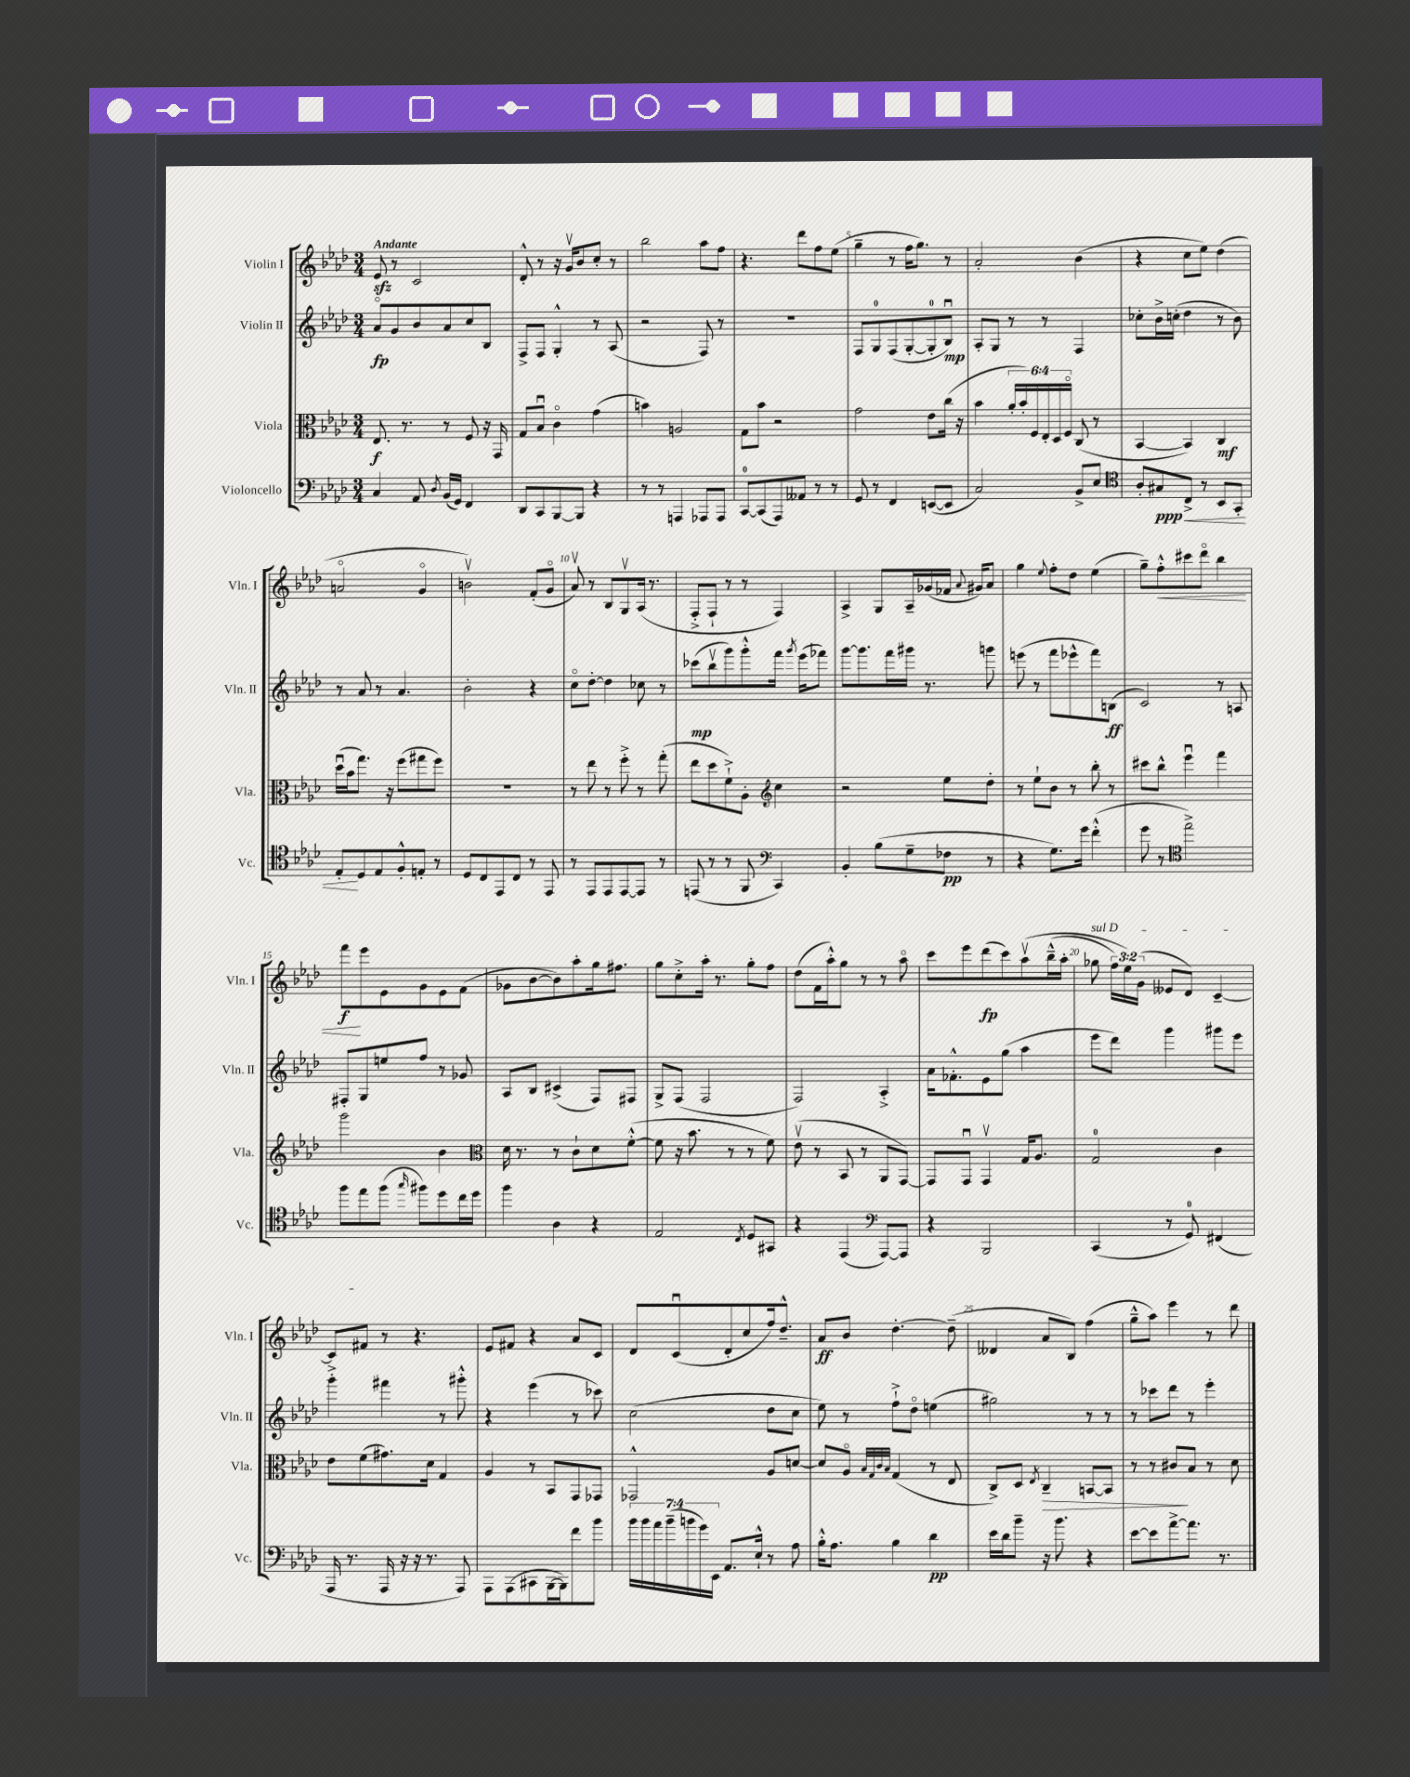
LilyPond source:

<<
\new StaffGroup <<
\new Staff = "s0" \with { instrumentName = "Violin I" shortInstrumentName = "Vln. I" } {
    \clef treble \key aes \major \numericTimeSignature \time 3/4 \override Staff.TupletNumber.text = #tuplet-number::calc-fraction-text \tempo "Andante"
    \autoBeamOff ees'8\sfz r8 c'2 |
    des'8-.-^ r8 r16 g'16[\upbow bes'8 c''8]-. r8 |
    bes''2 aes''8[ f''8] |
    r4. des'''8[ f''8 ees''8]( |
    g''4-- r8 f''16[ g''8.]) r8 |
    aes'2-. bes'4( |
    r4 c''8[ ees''8]) des''4( |
    a'2\flageolet g'4\flageolet |
    b'2\upbow) f'8[-.( g'8]\flageolet |
    aes'8\upbow) r8 bes8[ g8\upbow aes16]( r8. |
    f8[-.-> f8]-! r8 r8 f4) |
    aes4-> g8[ aes16-- ges'16( fes'16] \appoggiatura { aes'8 } gis'16[) aes'8] |
    g''4 \appoggiatura { ees''8 } f''8[-. des''8] ees''4( |
    g''8[--) f''8-.-^\< cis'''8 des'''8]\flageolet bes''4 |
    f'''8[\f\! ees'''8 ees'8 g'8 ees'8 f'8]( |
    ges'8[ bes'8~ bes'8) aes''8-. g''16 fis''8.] |
    g''8[ c''8-.-> aes''16]-. r8. g''8[-. f''8] |
    des''8[( f'16 aes''16-.-^) g''8] r8 r8 aes''8\flageolet |
    c'''8[ ees'''8 des'''8\fp( c'''8) aes''8\upbow\( bes''16---^( aes''16]-. |
    \once \override TextSpanner.bound-details.left.text = \markup { \italic "sul D" } ges''8\startTextSpan \tuplet 3/2 { f''16[) ees''16\) g'16]( } eeses'8[ des'8]) c'4~-- |
    c'8[ fis'8]\stopTextSpan r8 r4. |
    ees'8[ fis'8] r4 aes'8[ c'8] |
    des'8[ c'8\downbow( des'8-. c''8 f''16) des''8.]---^ |
    aes'8[\ff bes'8] des''4.~-. des''8--( |
    deses'4 aes'8[ bes8]) f''4( |
    g''8[---^ aes''8]) ees'''4 r8 des'''8 \bar "|." |
}
\new Staff = "s1" \with { instrumentName = "Violin II" shortInstrumentName = "Vln. II" } {
    \clef treble \key aes \major \numericTimeSignature \time 3/4
    \autoBeamOff aes'8[\flageolet\fp g'8 bes'8 aes'8 c''8 bes8] |
    f8[-> f8] g4-.-^ r8 aes8( |
    r2 f8) r8 |
    R2. |
    f8[ g8-0 f8( g8~-. g8-0-. bes8]\downbow\mp) |
    aes8[-. g8] r8 r8 f4 |
    ces''8[-. bes'16-> c''16]-.( des''4 r8 bes'8) |
    r8 aes'8 r8 aes'4. |
    bes'2-. r4 |
    c''8[\flageolet des''8]~-. des''4 ces''8 r8 |
    ces'''8[\mp( bes''8\upbow g'''8) g'''8-.-^ f'''16] \acciaccatura { g'''8 } ees'''16[( fes'''8]) |
    g'''8[~ g'''8. f'''16 gis'''16] r8. g'''8 |
    e'''8( r8 f'''8[ ees'''8-^ f'''8) b8]\ff( |
    c'2) r8 a8 |
    fis8[-. g8 e''8 f''8] r8 ges'8 |
    aes8[ bes8] cis'4->( f8[) fis8] |
    g8[-> f8]( f2 |
    f2) aes4-.-> |
    aes'16[ fes'8.-.-^ ees'8 g''8]( aes''4 |
    ees'''8[ des'''8]) g'''4 gis'''8[ ees'''8] |
    g'''4-.-> fis'''4 r8 gis'''8-.-^ |
    r4 ees'''4( r8 ces'''8) |
    c''2( des''8[ c''8] |
    ees''8) r8 f''8[-!-> des''8]\flageolet e''4( |
    gis''2) r8 r8 |
    r8 ces'''8[ des'''8] r8 ees'''4-. \bar "|." |
}
\new Staff = "s2" \with { instrumentName = "Viola" shortInstrumentName = "Vla." } {
    \clef alto \key aes \major \numericTimeSignature \time 3/4 \override Staff.TupletNumber.text = #tuplet-number::calc-fraction-text
    \autoBeamOff ees8.\f r8. r8 f8 r16 g,16 |
    g8[ bes8]\downbow c'4\flageolet g'4( |
    b'4) a2 |
    g8[ bes'8] r2 |
    g'2 ees'8[ c''16]( r16 |
    bes'4 \tuplet 6/4 { aes'16[-. bes'16-.) f16 ees16-. des16 f16]\flageolet } c8( r8 |
    bes,4~ bes,4) c4\mf |
    des''16[\downbow( bes'16 g''8.]) r16 f''8[( gis''8 f''8]) |
    R2. |
    r8 ees''8 r8 f''8-.-> r8 g''8-.( |
    ees''8[ des''8 f'8-!->) aes8]-. \clef treble c''4 |
    r2 ees''8[ des''8]-. |
    r8 ees''8[-! bes'8] r8 bes''8-. r8 |
    cis'''8[ bes''8]-^ ees'''4\downbow f'''4 |
    g'''2 bes'4 |
    \clef alto des'16 r8. r8 c'8[-! des'8 f'8]~-.-^( |
    f'8 r16 bes'8. r8 r8 f'8) |
    ees'8\upbow( r8 bes,8 r8 aes,8[ g,8]~) |
    g,8[ g,8]\downbow g,4\upbow g16[ aes8.] |
    g2-0 c'4 |
    ees'8[ f'8( gis'8.) des'16] g4 |
    aes4 r8 bes,8[ g,8 ges,8] |
    ges,2-^ aes8[ d'8]~ |
    d'8[ aes8]\flageolet \grace { bes32[ g32 c'32 bes32] } g4( r8 ees8 |
    c8[->) des8] \acciaccatura { ees8 } c4--\> b,8[~ b,8] |
    r8 r8 cis'8[\! bes8] r8 des'8 \bar "|." |
}
\new Staff = "s3" \with { instrumentName = "Violoncello" shortInstrumentName = "Vc." } {
    \clef bass \key aes \major \numericTimeSignature \time 3/4 \override Staff.TupletNumber.text = #tuplet-number::calc-fraction-text
    \autoBeamOff c4 aes,8 \acciaccatura { des8 } bes,16[( g,16]) f,4 |
    des,8[ c,8 bes,,8~ bes,,8] r4 |
    r8 r8 a,,4 aes,,8[ aes,,8] |
    c,8[-0~ c,8( aes,,8) aeses,8] r8 r8 |
    g,8 r8 f,4 e,8[~( e,8] |
    c2) bes,8[-> ees8] |
    \clef tenor aes8[-. gis8\ppp\< c8]-> r8 bes,8[ g,8]-. |
    ees8[-.\! des8 ees8 f8-.-^ e8]-. r8 |
    des8[ c8 ees,8 c8] r8 ees,8 |
    r8 ees,8[ ees,8 ees,8~ ees,8] r8 |
    e,8( r8 r8 f,8 \clef bass c,4) |
    bes,4-. bes8[( g8-- fes8]\pp r8 |
    r4 g8.[) g'16] f'4-.-^( |
    g'8 r8 \clef tenor ees''2->) |
    f''8[ ees''8 f''8]( \grace { g''16 } fis''8[) des''8 c''16 des''16] |
    f''4 aes4 r4 |
    ees2 \acciaccatura { c8 } des8[ gis,8] |
    r4 ees,4( \clef bass aes,,8[~) aes,,8] |
    r4 bes,,2 |
    c,4( r8 g,8-0) fis,4( |
    aes,,16 r8. aes,,16 r16 r16 r8. aes,,8) |
    aes,,8[ aes,,8( cis,8 bes,,16~ bes,,16) f'8 bes'8] |
    \tuplet 7/4 { bes'16[ bes'16 aes'16 bes'16--( b'16 g'16) ees,16] } aes,8.[ ees16]-!-^ r8 aes8 |
    bes16[-.-^ aes8.] bes4 des'4\pp |
    ees'16[ des'16 bes'8]-- r16 bes'8. r4 |
    ees'8[~ ees'8 aes'8~-> aes'8.] r8. \bar "|." |
}
>>
>>
\layout { \context { \Score \override BarNumber.break-visibility = ##(#f #t #t) barNumberVisibility = #(every-nth-bar-number-visible 5) } }
